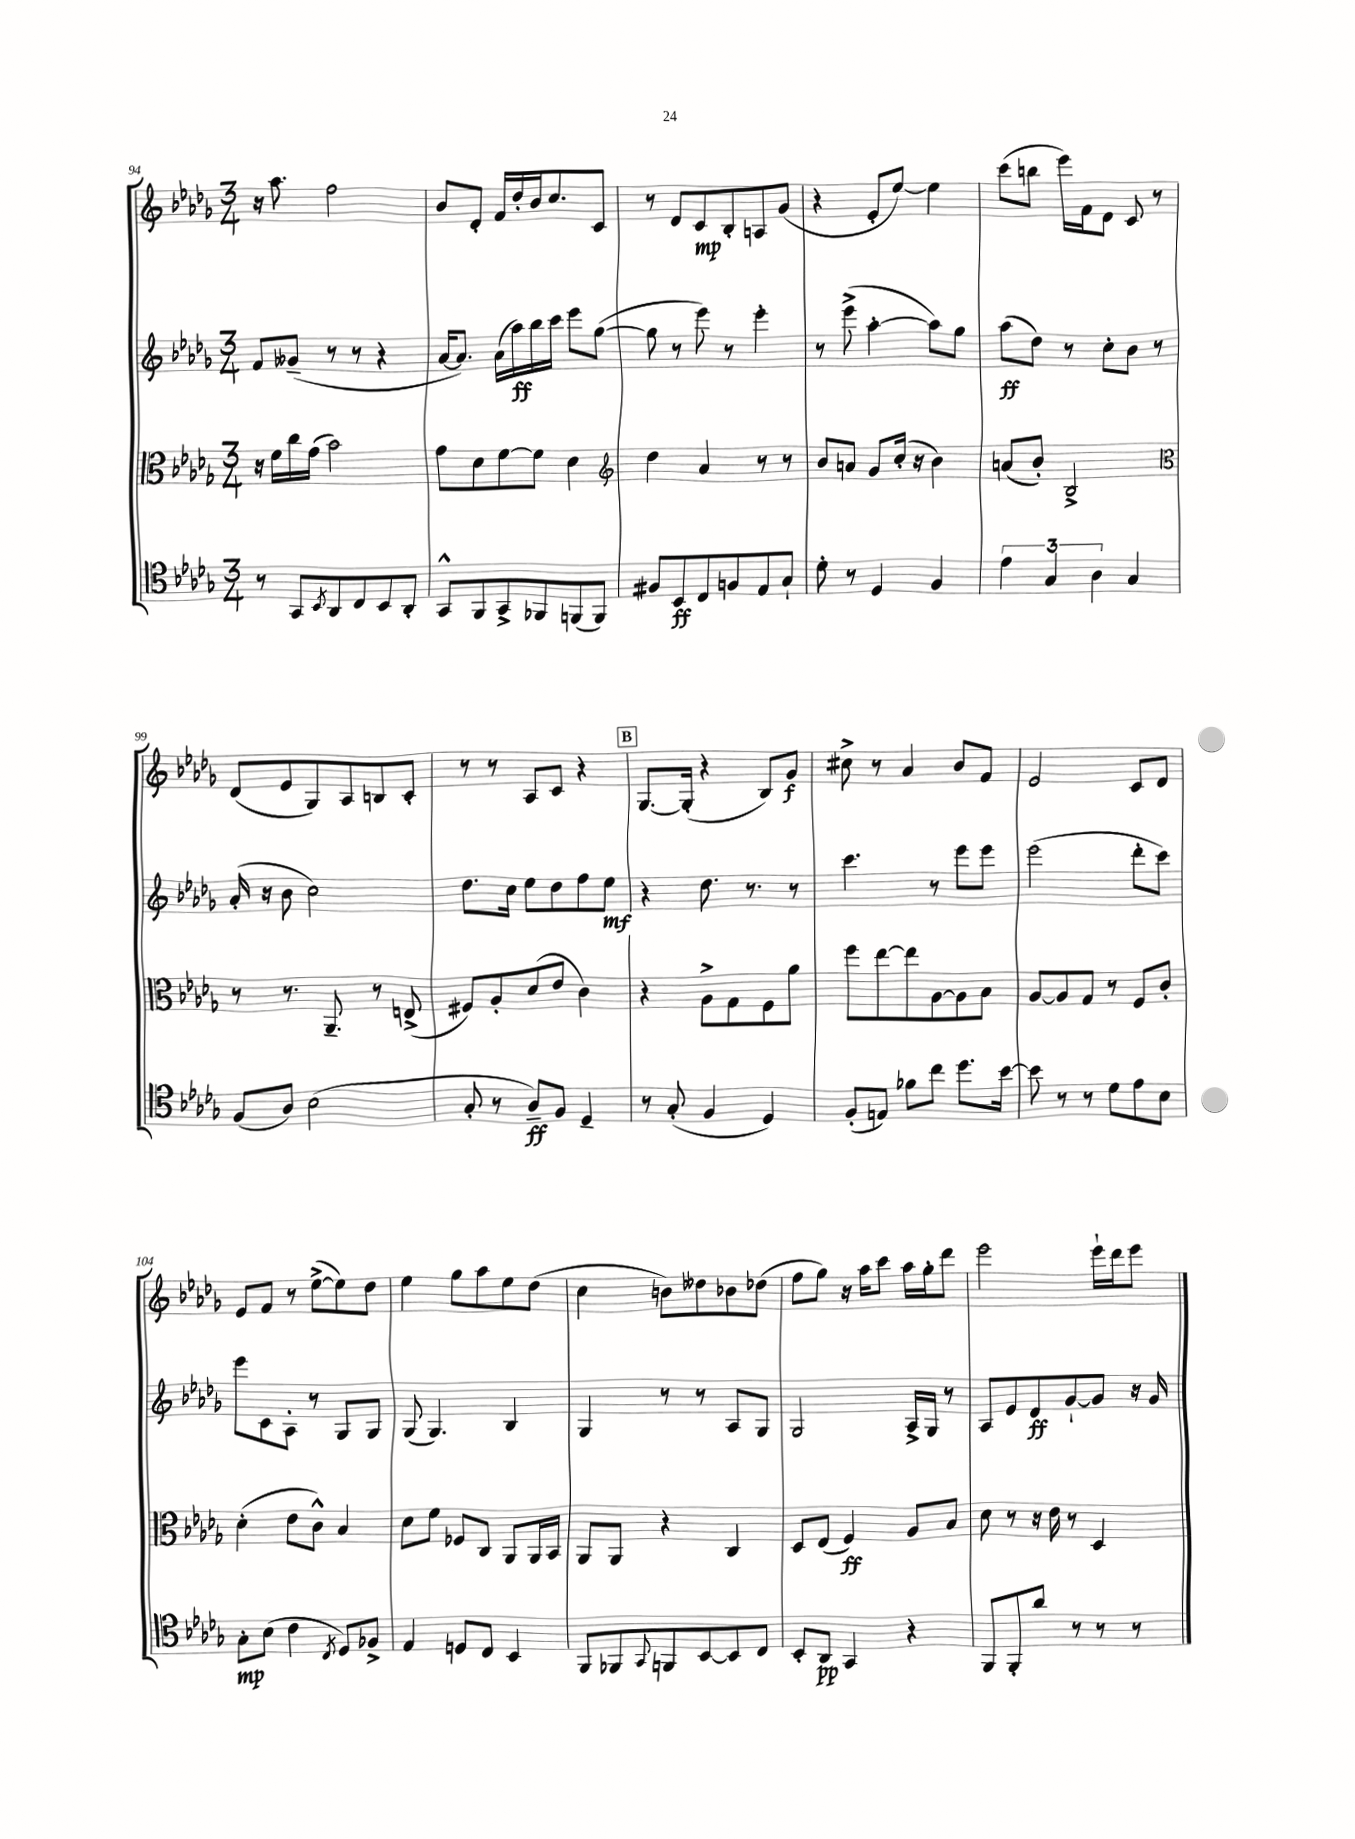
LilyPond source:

<<
\new StaffGroup <<
\new Staff = "s0" {
    \clef treble \key des \major \numericTimeSignature \time 3/4
    r16 aes''8. f''2 |
    bes'8 des'8-. f'16 des''16-. bes'16 c''8. c'8 |
    r8 des'8 c'8\mp bes8-. a8 ges'8( |
    r4 ees'8-. ees''8~) ees''4 |
    c'''8( b''8 ees'''16) f'16 des'8 c'8 r8 |
    des'8( ees'8 ges8) aes8 b8 c'8-. |
    r8 r8 aes8 c'8 r4 |
    \mark \markup { \box "B" } ges8.~ ges16-.( r4 bes8) ges'8\f |
    cis''8-> r8 aes'4 bes'8 f'8 |
    ees'2 c'8 des'8 |
    ees'8 f'8 r8 ees''8~->( ees''8) des''8 |
    ees''4 ges''8 aes''8 ees''8 des''8( |
    c''4 b'8) deses''8 bes'8 des''8( |
    f''8 ges''8) r16 aes''16 c'''8 aes''16 ges''16-. des'''8 |
    ees'''2 ees'''16-! des'''16 ees'''8 \bar "|." |
}
\new Staff = "s1" {
    \clef treble \key des \major \numericTimeSignature \time 3/4
    f'8 geses'8--( r8 r8 r4 |
    aes'16~ aes'8.) aes'16( aes''16\ff) bes''16 c'''16 ees'''8 ges''8~( |
    ges''8 r8 ees'''8) r8 ees'''4-. |
    r8 ees'''8->( aes''4~-. aes''8) ges''8 |
    aes''8\ff( des''8) r8 c''8-. bes'8 r8 |
    aes'16-.( r16 bes'8 c''2) |
    des''8. c''16 ees''8 des''8 f''8 ees''8\mf |
    \mark \markup { \box "B" } r4 des''8. r8. r8 |
    c'''4. r8 ees'''8 ees'''8 |
    ees'''2( des'''8-. c'''8) |
    ees'''8 c'8 aes8-. r8 ges8 ges8 |
    ges8( ges4.) bes4 |
    ges4 r8 r8 aes8 ges8 |
    ges2 aes16-> ges16 r8 |
    aes8 ees'8 des'8\ff ges'8~-! ges'8 r16 ges'16 \bar "|." |
}
\new Staff = "s2" {
    \clef alto \key des \major \numericTimeSignature \time 3/4
    r16 f'16 c''16 ges'16( bes'2) |
    ges'8 des'8 f'8~ f'8 des'4 |
    \clef treble des''4 aes'4 r8 r8 |
    bes'8 a'8 ges'8 c''16-.( r16 bes'4) |
    a'8( bes'8-.) bes2-> |
    \clef alto r8 r8. aes,8.-- r8 e8->( |
    fis8) aes8-. des'8( ees'8 c'4) |
    \mark \markup { \box "B" } r4 aes8-> ges8 f8 aes'8 |
    f''8 ees''8~ ees''8 aes8~ aes8 bes8 |
    aes8~ aes8 ges8 r8 f8 c'8-. |
    des'4-.( ees'8 c'8-^) bes4 |
    des'8 f'8 fes8 c8 aes,8 aes,16 bes,16 |
    aes,8 aes,8 r4 c4 |
    des8 ees8( f4\ff) aes8 bes8 |
    des'8 r8 r16 ees'16 r8 des4 \bar "|." |
}
\new Staff = "s3" {
    \clef tenor \key des \major \numericTimeSignature \time 3/4
    r8 ges,8 \acciaccatura { bes,8 } aes,8 c8 bes,8 aes,8-. |
    ges,8-^ f,8 ges,8-> fes,8 f,8( f,8) |
    fis8 bes,8\ff c8 f8 ees8 ges8-! |
    des'8-. r8 des4 f4 |
    \tuplet 3/2 { ees'4 ges4 aes4 } ges4 |
    f8( aes8) bes2( |
    ges8-. r8 aes8--\ff) f8 des4-- |
    \mark \markup { \box "B" } r8 ges8-.( f4 des4) |
    f8-.( e8) fes'8 c''8 des''8. bes'16~ |
    bes'8 r8 r8 des'8 ees'8 bes8 |
    ges8-.\mp bes8( c'4 \acciaccatura { c8 } des8) fes8-> |
    ees4 d8 c8 bes,4 |
    f,8 fes,8 \appoggiatura { ges,8 } f,8 bes,8~ bes,8 c8 |
    bes,8-. aes,8\pp ges,4 r4 |
    f,8 f,8-. aes'8 r8 r8 r8 \bar "|." |
}
>>
>>
\layout { \context { \Score currentBarNumber = #94 } }
